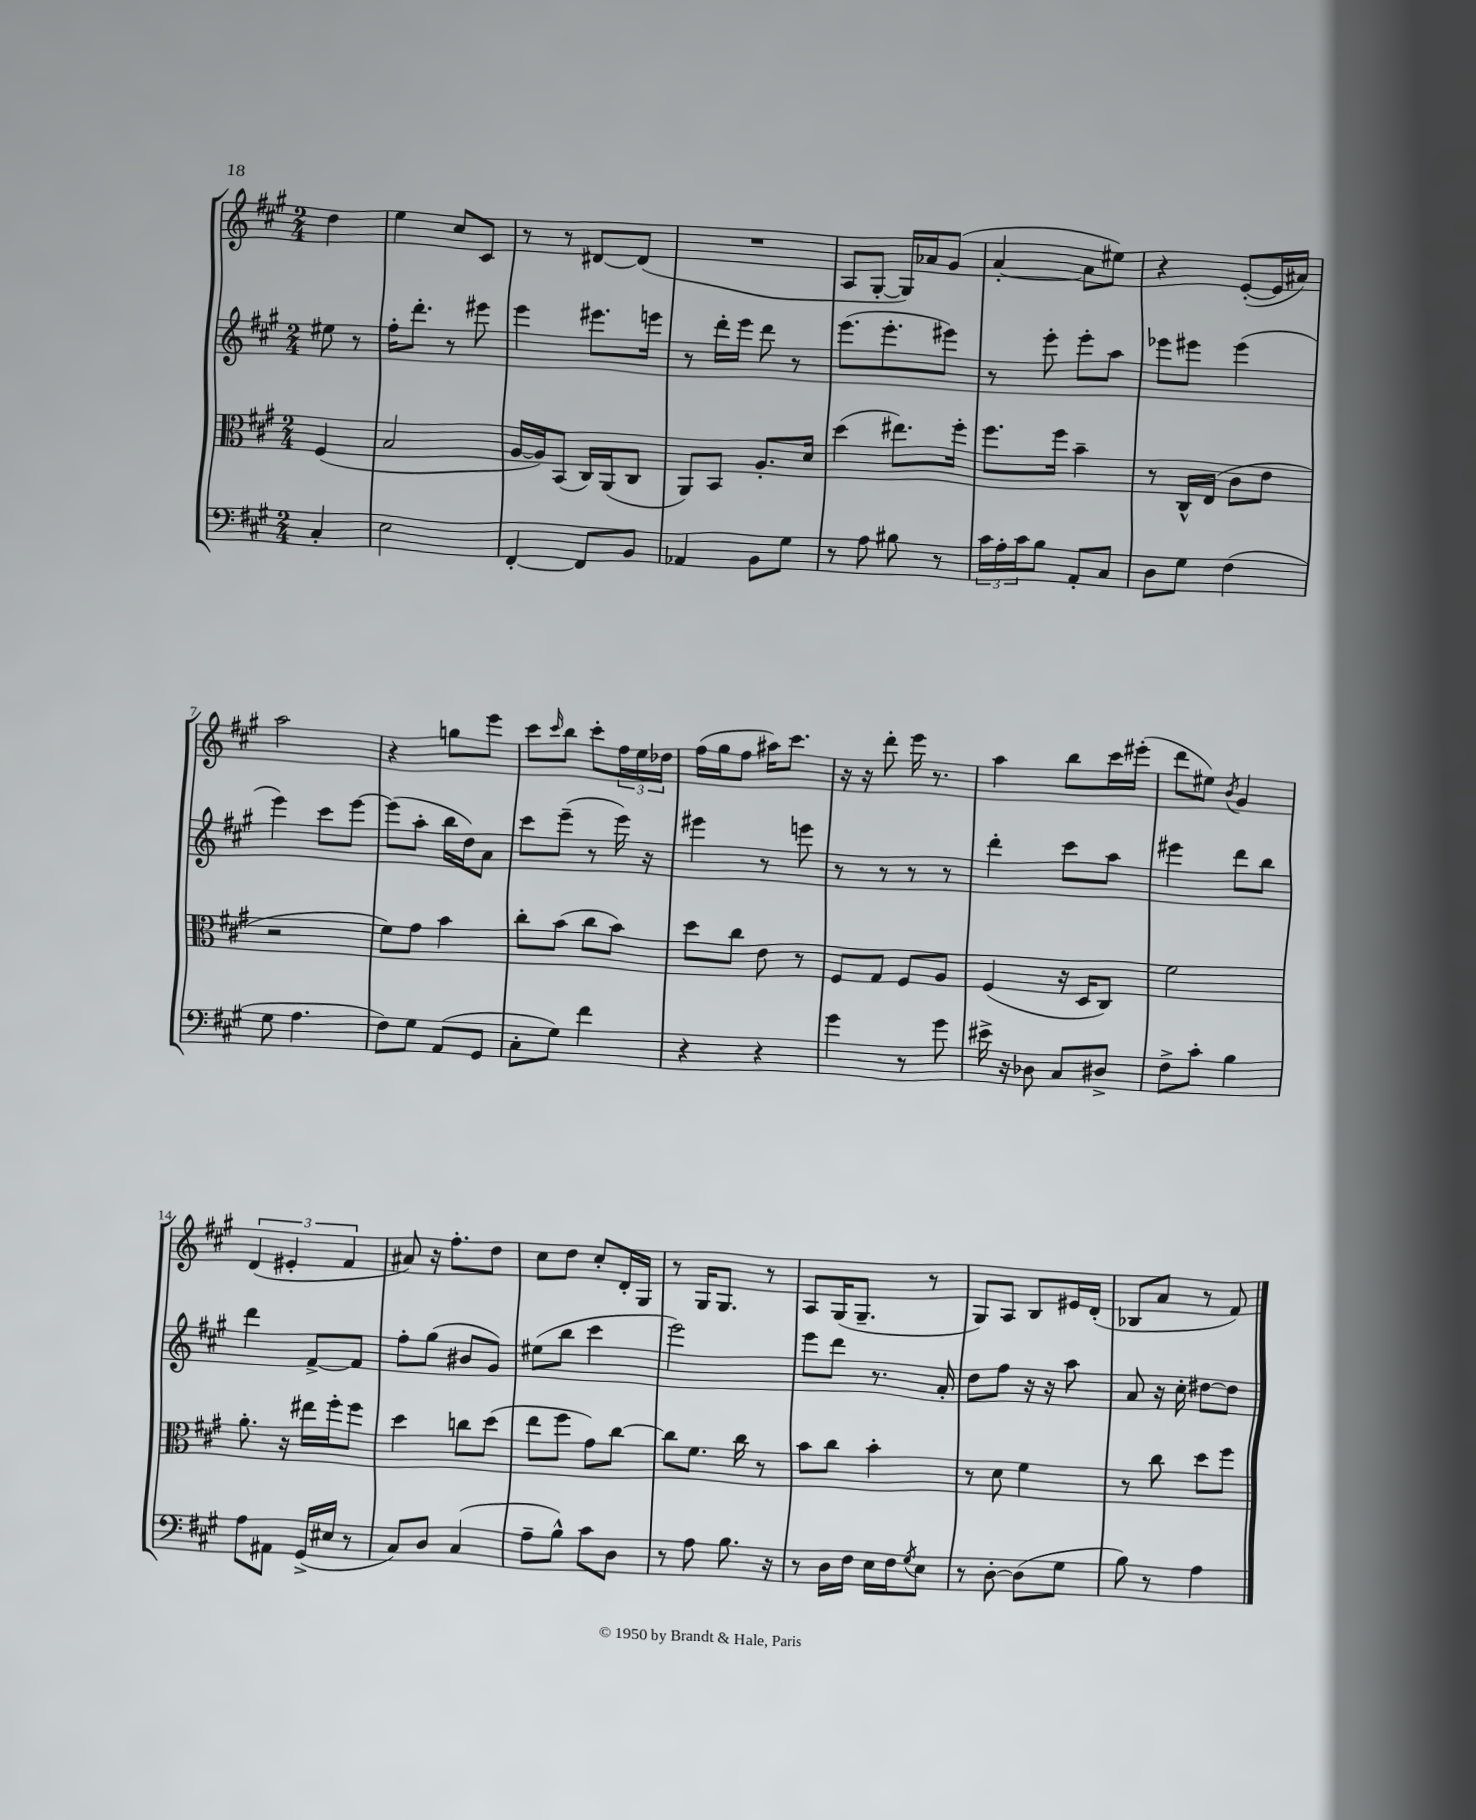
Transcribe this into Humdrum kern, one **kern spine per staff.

**kern	**kern	**kern	**kern
*part4	*part3	*part2	*part1
*staff4	*staff3	*staff2	*staff1
*clefF4	*clefC3	*clefG2	*clefG2
*k[f#c#g#]	*k[f#c#g#]	*k[f#c#g#]	*k[f#c#g#]
*M2/4	*M2/4	*M2/4	*M2/4
=	=	=	=
4C#'/	(4F#/	8ee#X\	4dd\
.	.	8r	.
=1	=1	=1	=1
2E\	2B/	16ff#'\KL	4ee\
.	.	8.ddd'\J	.
.	.	8r	8cc#/L
.	.	8eee#X\	8c#/J
=2	=2	=2	=2
[4FF#'/	[16A/LL	4eee\	8r
.	16A/J])	.	.
.	(8BB/J	.	8r
8FF#/L]	16C#/LL)	8.eee#X\L	[8d#X/L
.	(16AA/J	.	.
8BB/J	8C#/J	.	(8d#/J]
.	.	16eeen\Jk	.
=3	=3	=3	=3
4AA-X/	8AA/L)	8r	2r
.	8BB/J	16ddd'\LL	.
.	.	16eee\JJ	.
8BB\L	8.A'/L	8ddd\	.
8G#\J	.	8r	.
.	16d/Jk	.	.
=4	=4	=4	=4
8r	(4dd\	(8.eee\L	8A/L
8A\	.	.	[8G#'/J
.	.	8.eee'\	.
8B#X\	8.ee#X\L)	.	16G#/LL])
.	.	.	16a-X/J
8r	.	8eee#X\J)	(8g#/J
.	16ff#'\Jk	.	.
=5	=5	=5	=5
24c#\LL	8.ff#\L	8r	[4a'/
24A'\	.	.	.
24c#\J	.	.	.
8B\J	.	8eee'\	.
.	16ff#\Jk	.	.
8AA'/L	4b~\	8eee'\L	8a\L]
8C#/J	.	8aa\J	8ee#X\J)
=6	=6	=6	=6
8D\L	8r	8eee-X\L	4r
8G#\J	16C#^^/LL	8eee#X\J	.
.	(16E/JJ	.	.
(4F#\	8c#\L	(4eee#\	([8e'/L
.	8e\J	.	16e/L]
.	.	.	16a#X/JJ)
!!LO:LB:g=z
=7	=7	=7	=7
8G#\	2r	4eee\)	2aa\
4.A\	.	.	.
.	.	8ccc#\L	.
.	.	[8eee\J	.
=8	=8	=8	=8
8F#\L)	8f#\L)	(8eee\L]	4r
8G#\J	8g#\J	8aa'\J	.
(8AA/L	4b\	16bb\LL	8ggn\L
.	.	16dd\J)	.
8GG#/J	.	8a\J	8eee\J
=9	=9	=9	=9
8C#'\L	8cc#'\L	8ccc#\L	8ccc#\L
.	.	.	16qqccc#/
8G#\J)	(8b\J	(8eee~\J	8bb\J
4f#\	8cc#\L	8r	8ccc#'\L
.	8b\J)	16eee\)	24ff#\L
.	.	.	24ee\
.	.	16r	.
.	.	.	24dd-X\JJ
=10	=10	=10	=10
4r	8dd\L	4eee#X\	(16ff#\LL
.	.	.	16gg#\J
.	8cc#\J	.	8ff#\J
4r	8e\	8r	16aa#X\KL)
.	.	.	8.ccc#\J
.	8r	8eeen\	.
=11	=11	=11	=11
4g#\	8F#/L	8r	16r
.	.	.	16r
.	8G#/J	8r	8ddd'\
8r	8F#/L	8r	16eee\
.	.	.	8.r
8g#\	8A/J	8r	.
=12	=12	=12	=12
16e#X^\	(4F#/	4ddd'\	4aa\
16r	.	.	.
8D-X\	.	.	.
8C#/L	16r	8ccc#\L	8bb\L
.	16D/KL	.	.
8D#X^/J	8C#/J)	8aa\J	16ccc#\L
.	.	.	(16eee#X'\JJ
=13	=13	=13	=13
8F#^\L	2f#\	4eee#X\	8ddd\L
8c#'\J	.	.	8ee#X\J)
.	.	.	8qb/
4B\	.	8ddd\L	4g#/
.	.	8bb\J	.
!!LO:LB:g=z
=14	=14	=14	=14
8A\L	8.a'\	4ddd\	(6d/
8AA#X\J	.	.	.
.	.	.	6e#X'/
.	16r	.	.
(16GG#^/LL	16ee#X\LL	[8f#^/L	.
16E#X/JJ	16ff#'\J	.	.
.	.	.	6f#/
8r	8ff#\J	8f#/J]	.
=15	=15	=15	=15
8C#/L)	4dd\	8ff#'\L	8a#X/)
8D/J	.	(8gg#\J	16r
.	.	.	8.ff#'\L
(4C#/	8ccn\L	8b#X/L	.
.	(8dd\J	8g#/J)	8dd\J
=16	=16	=16	=16
8A~\L	8ee\L	(8ee#X\L	8cc#\L
8B^^\J)	8ff#\J	8bb\J	8dd\J
8c#\L	8g#\L)	4ccc#\	8cc#'/L
8D\J	[8cc#\J	.	16d'/L
.	.	.	16G#/JJ
=17	=17	=17	=17
8r	8cc#\L]	2eee\)	8r
8A\	8.f#\J	.	16G#/KL
.	.	.	8.G#/J
8.B\	.	.	.
.	16cc#\	.	.
.	8r	.	8r
16r	.	.	.
=18	=18	=18	=18
8r	8b\L	8eee\L	8A/L
16D\LL	8cc#\J	8ddd\J	(16G#/K
16F#\JJ	.	.	8.G#~/J
16E\LL	4b'\	8.r	.
16F#\J	.	.	.
8qG#/	.	.	.
8E\J	.	.	8r
.	.	16a'/	.
=19	=19	=19	=19
8r	8r	8dd\L	8G#/L)
[8D'\	8d\	8ff#\J	8A/J
(8D\L]	4f#\	16r	8B/L
.	.	16r	.
8G#\J	.	8aa\	16e#X/L
.	.	.	(16d'/JJ
=20	=20	=20	=20
8B\)	8r	8a/	8B-X/L
8r	8cc#\	16r	8a/J
.	.	16cc#'\	.
4A\	8dd\L	[8dd#X\L	8r
.	8ff#\J	8dd#\J]	8f#/)
==	==	==	==
*-	*-	*-	*-
